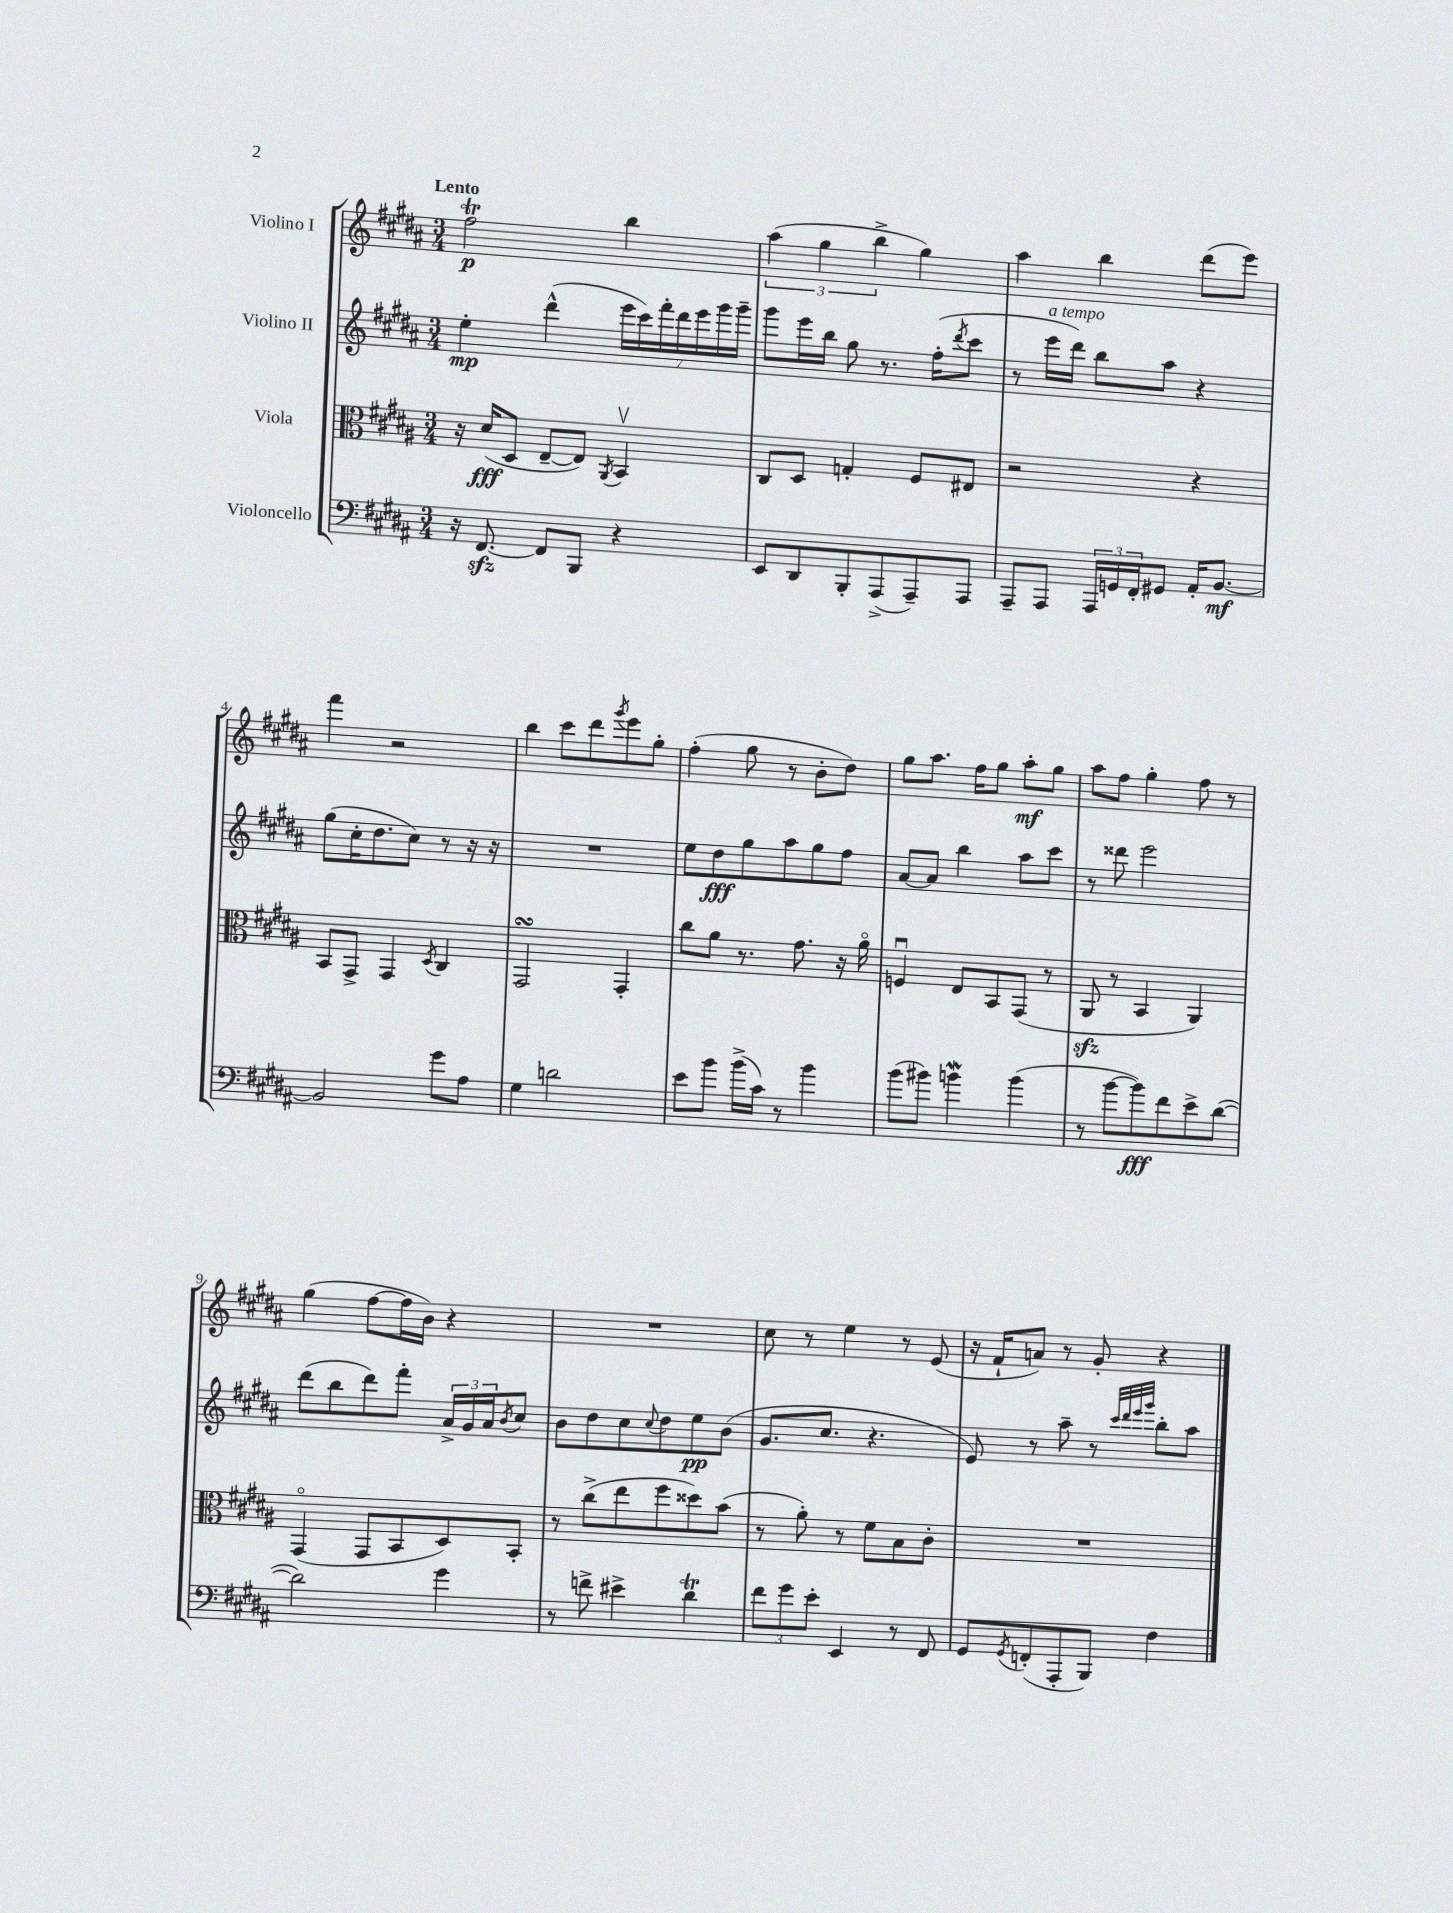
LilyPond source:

<<
\new StaffGroup <<
\new Staff = "s0" \with { instrumentName = "Violino I" } {
    \clef treble \key b \major \numericTimeSignature \time 3/4 \tempo "Lento"
    fis''2\trill\p b''4 |
    \tuplet 3/2 { ais''4( gis''4 b''4-> } gis''4) |
    ais''4 b''4 dis'''8( e'''8) |
    fis'''4 r2 |
    b''4 cis'''8 dis'''8 \acciaccatura { gis'''8 } e'''8 gis''8-. |
    fis''4-.( gis''8 r8 b'8-. dis''8) |
    gis''8 ais''8. fis''16 gis''8 ais''8-.\mf gis''8 |
    ais''8 fis''8 gis''4-. fis''8 r8 |
    gis''4( fis''8~ fis''16 b'16) r4 |
    R2. |
    cis''8 r8 e''4 r8 e'8( |
    r16 fis'16-! a'8) r8 gis'8-. r4 \bar "|." |
}
\new Staff = "s1" \with { instrumentName = "Violino II" } {
    \clef treble \key b \major \numericTimeSignature \time 3/4
    e''4-.\mp dis'''4-^( \tuplet 7/4 { e'''16 cis'''16) fis'''16-. dis'''16 e'''16 gis'''16 gis'''16-- } |
    gis'''8 e'''16 b''16 gis''8 r8. fis''16-.( \acciaccatura { dis'''8 } cis'''8 |
    r8 e'''16^\markup { \italic "a tempo" } dis'''16) b''8 ais''8 r4 |
    gis''8( cis''16-. dis''8. cis''8) r8 r16 r16 |
    R2. |
    e''8 dis''8\fff gis''8 ais''8 gis''8 fis''8 |
    ais'8~ ais'8 b''4 ais''8 cis'''8 |
    r8 disis'''8 e'''2 |
    dis'''8( b''8 dis'''8) fis'''8-. \tuplet 3/2 { ais'16-> gis'16 ais'16 } \acciaccatura { b'8 } cis''8 |
    b'8 dis''8 cis''8 \appoggiatura { cis''8 } dis''8 e''8\pp b'8( |
    gis'8. cis''8. r4. |
    e'8) r8 ais''8-- r8 \grace { cis'''32 dis'''32 e'''32 gis'''32 } b''8-. ais''8 \bar "|." |
}
\new Staff = "s2" \with { instrumentName = "Viola" } {
    \clef alto \key b \major \numericTimeSignature \time 3/4
    r16 dis'16\fff( dis8 e8~-- e8) \acciaccatura { ais,8 } b,4\upbow |
    cis8 dis8 g4-. fis8 eis8 |
    r2 r4 |
    b,8 gis,8-> gis,4 \acciaccatura { dis8 } cis4 |
    gis,2\turn gis,4-. |
    cis''8 ais'8 r8. gis'8. r16 ais'16\flageolet |
    f4\downbow e8 b,8 gis,8( r8 |
    ais,8\sfz r8 b,4 ais,4) |
    gis,4\flageolet( gis,8 b,8 dis8) b,8-. |
    r8 cis''8->( e''8 fis''8 disis''8) b'8( |
    r8 ais'8-.) r8 fis'8 b8 cis'8-. |
    R2. \bar "|." |
}
\new Staff = "s3" \with { instrumentName = "Violoncello" } {
    \clef bass \key b \major \numericTimeSignature \time 3/4
    r16 fis,8.~\sfz fis,8 b,,8 r4 |
    e,8 dis,8 b,,8-. ais,,8->( ais,,8--) ais,,8 |
    ais,,8-- ais,,8 \tuplet 3/2 { ais,,16 g,16 fis,16-. } gis,8 ais,16-. b,8.~\mf |
    b,2 gis'8 ais8 |
    gis4 d'2 |
    e'8 b'8 b'16->( cis'16) r8 b'4 |
    b'8( bis'8) b'4\mordent b'4( |
    r8 b'8~ b'8\fff) fis'8 e'8-> dis'8~( |
    dis'2) gis'4 |
    r8 f'8-> eis'4-> dis'4\trill |
    \tuplet 3/2 { fis'8 gis'8 e'8-. } e,4 r8 fis,8 |
    gis,8 \acciaccatura { gis,8 } f,8-.( ais,,8-. b,,8) fis4 \bar "|." |
}
>>
>>
